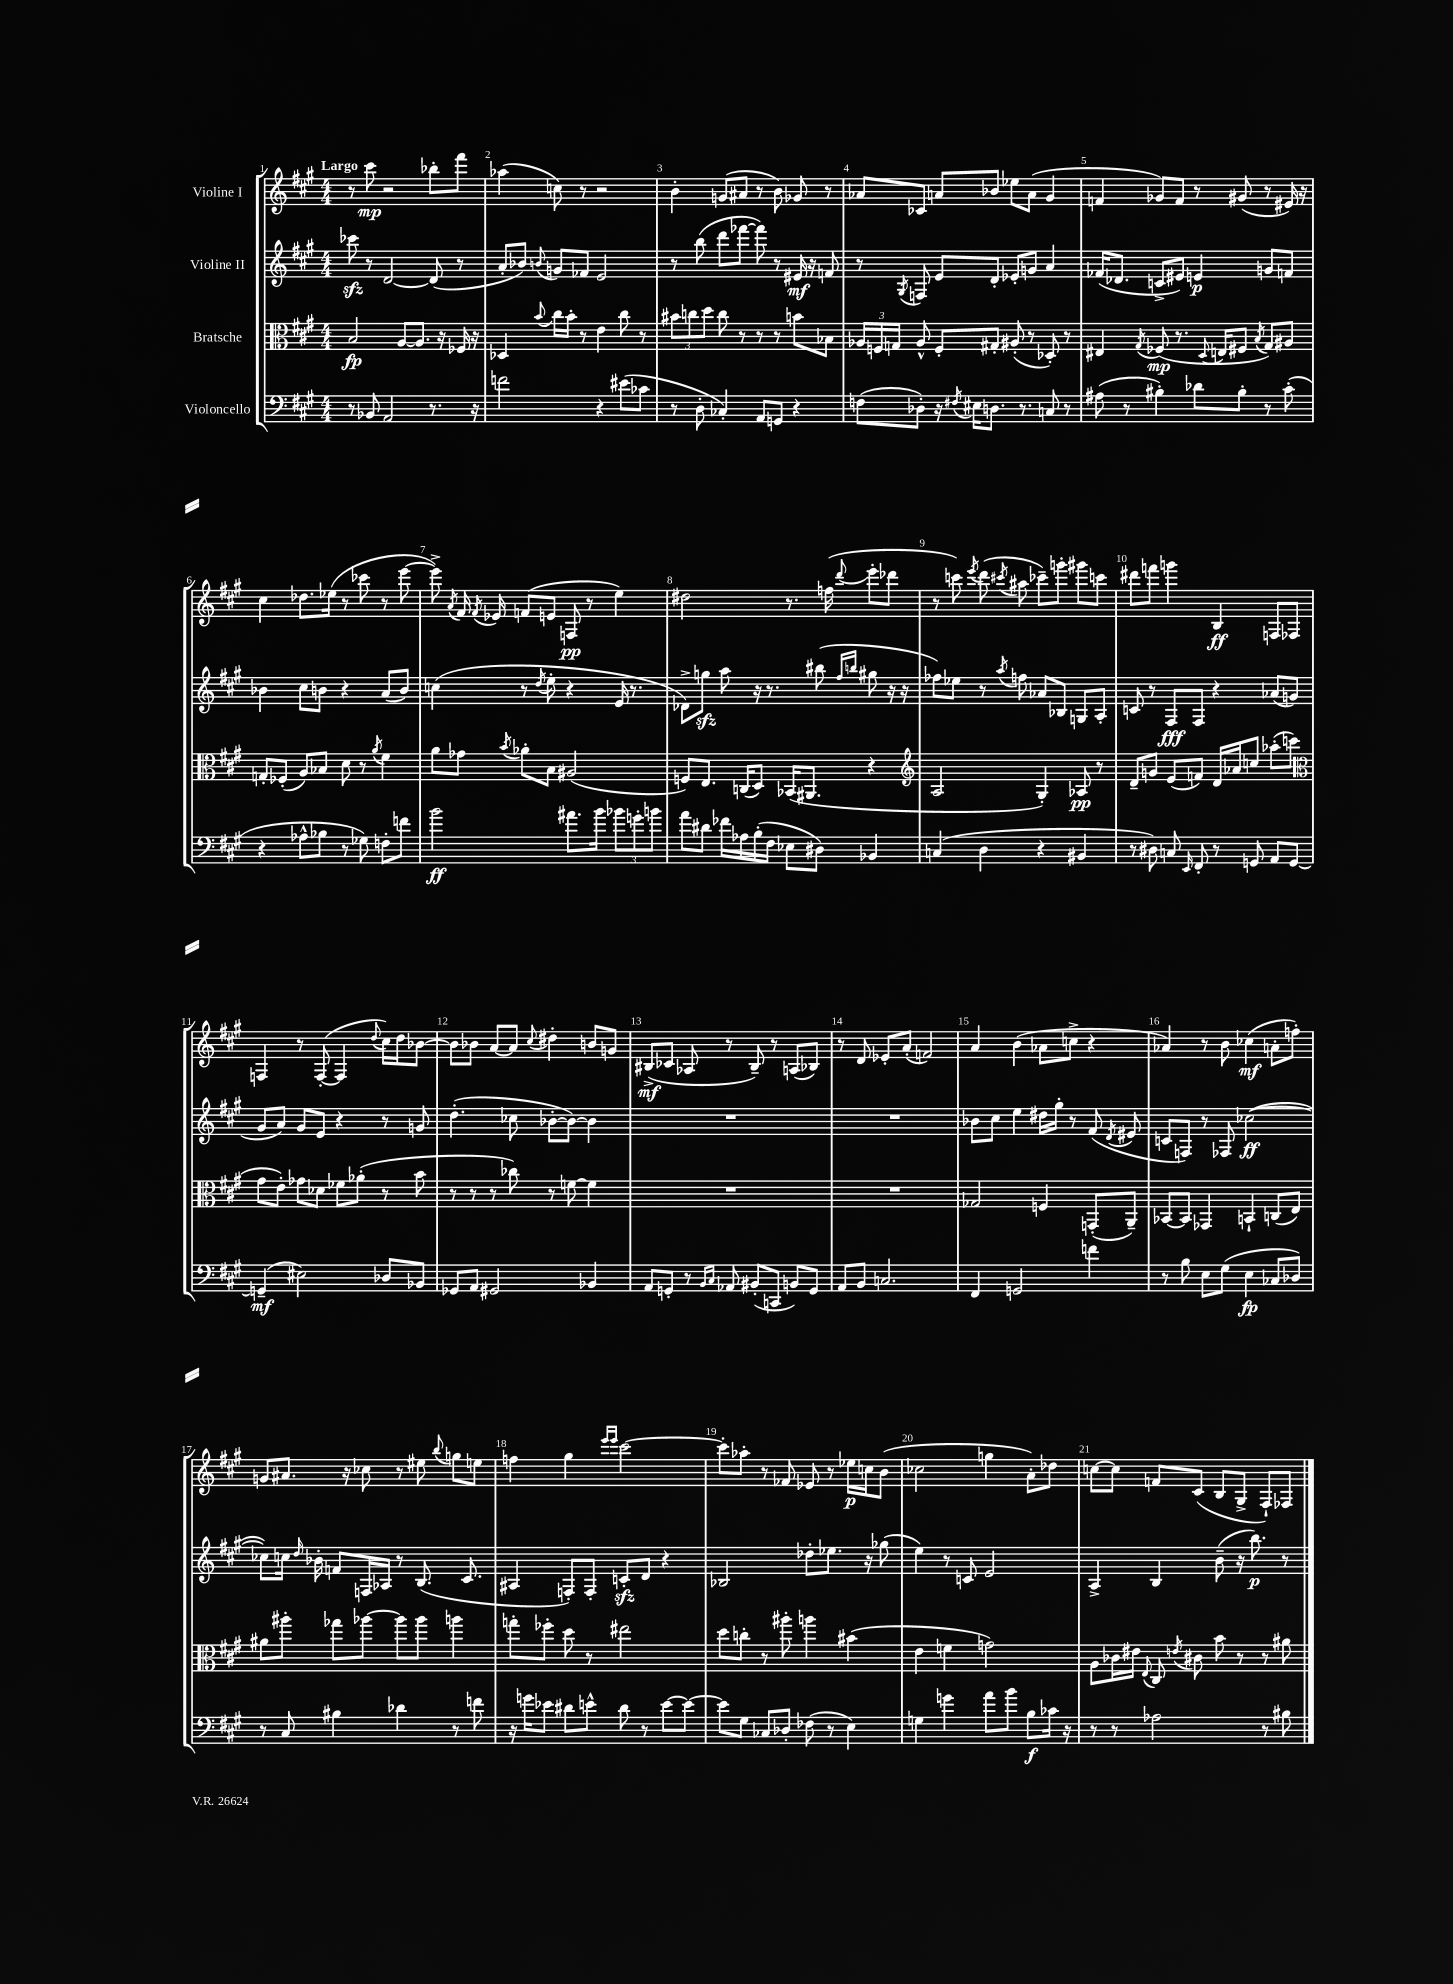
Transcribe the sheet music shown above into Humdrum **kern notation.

**kern	**dynam	**kern	**dynam	**kern	**dynam	**kern	**dynam
*part4	*part4	*part3	*part3	*part2	*part2	*part1	*part1
*staff4	*staff4	*staff3	*staff3	*staff2	*staff2	*staff1	*staff1
*I"Violoncello	*	*I"Bratsche	*	*I"Violine II	*	*I"Violine I	*
*clefF4	*	*clefC3	*	*clefG2	*	*clefG2	*
*k[f#c#g#]	*	*k[f#c#g#]	*	*k[f#c#g#]	*	*k[f#c#g#]	*
*M4/4	*	*M4/4	*	*M4/4	*	*M4/4	*
=1	=1	=1	=1	=1	=1	=1	=1
!	!	!	!	!	!	!LO:TX:a:B:t=Largo	!
8r	.	2B/	fp	8ccc-Xzz\	.	8r	.
8BB-X/	.	.	.	8r	.	8ccc#\	mp
2AA/	.	.	.	[2d/	.	2r	.
.	.	[8A/L	.	.	.	.	.
.	.	8.A/J]	.	.	.	.	.
8.r	.	.	.	(8d/]	.	8bb-X'\L	.
.	.	16r	.	.	.	.	.
.	.	16F-X/	.	8r	.	8fff#\J	.
16r	.	16r	.	.	.	.	.
=2	=2	=2	=2	=2	=2	=2	=2
2fn\	.	4D-X/	.	8a'/L	.	(4aa-X\	.
.	.	.	.	8b-X/J)	.	.	.
.	.	8qqb/	.	8qqbn/	.	.	.
.	.	16cc#\LL	.	8gn/L	.	8ccn\)	.
.	.	16b'\JJ	.	.	.	.	.
.	.	8r	.	8f-X/J	.	8r	.
4r	.	4e\	.	2e/	.	2r	.
(8e#X\L	.	8cc#\	.	.	.	.	.
8c-X\J	.	8r	.	.	.	.	.
=3	=3	=3	=3	=3	=3	=3	=3
8r	.	12b#X\L	.	8r	.	4b'\	.
.	.	12ccn\	.	.	.	.	.
8D'\	.	.	.	(8bb\	.	.	.
.	.	12dd\J	.	.	.	.	.
4C-X'/)	.	8cc\	.	8ddd\L	.	(8gn/L	.
.	.	8r	.	[8fff-X\J	.	8a#X/J	.
8AA/L	.	8r	.	8fff-\])	.	8r	.
8GGn/J	.	8r	.	8r	.	8b\)	.
4r	.	8bn\L	.	16e#X/	mf	8g-X/	.
.	.	.	.	16r	.	.	.
.	.	8B-X\J	.	8fn/	.	8r	.
=4	=4	=4	=4	=4	=4	=4	=4
(8Fn\L	.	24A-X/LL	.	8r	.	8a-X/L	.
.	.	24Fn/	.	.	.	.	.
.	.	24Gn/JJ	.	.	.	.	.
.	.	.	.	8qG#/	.	.	.
8D-X'\J)	.	8A-^^/	.	8Fn/	.	8c-X/J	.
16r	.	8F'/L	.	8e/L	.	8an/L	.
8qF#X/	.	.	.	.	.	.	.
16E#X\KL	.	.	.	.	.	.	.
8.Dn\J	.	8G#X'/J	.	8d'/J	.	8b-X/J	.
.	.	(8A#X'/	.	8e-X'/L	.	8ee-X\L	.
8.r	.	.	.	.	.	.	.
.	.	8r	.	8gn/J	.	(8a\J	.
8Cn/	.	8D-X'/)	.	4a/	.	4g#/	.
8r	.	8r	.	.	.	.	.
=5	=5	=5	=5	=5	=5	=5	=5
(8A#X\	.	4E#X/	.	(16f-X/KL	.	4fn/	.
.	.	.	.	8.d-X/J	.	.	.
8r	.	.	.	.	.	.	.
.	.	8qG#/	.	.	.	.	.
4B#X'\)	.	(8F-X/	mp	8cn^/L	.	8g-X/L)	.
.	.	8.r	.	8e#X/J)	.	8f/J	.
8d-X\L	.	.	.	4en/	p	8r	.
.	.	8qqD/	.	.	.	.	.
.	.	16En/KL	.	.	.	.	.
8B#'\J	.	8F#X/J	.	.	.	(8g#X/	.
.	.	8qB/	.	.	.	.	.
8r	.	8G#/L)	.	8gn/L	.	8r	.
(8c#'\	.	8A#X/J	.	8fn/J	.	16e#X/)	.
.	.	.	.	.	.	16r	.
!!LO:LB:g=z
=6	=6	=6	=6	=6	=6	=6	=6
4r	.	8Gn'/L	.	4b-X\	.	4cc#\	.
.	.	(8F-X'/J	.	.	.	.	.
8A-X^^\L	.	8A/L)	.	8cc#\L	.	8.dd-X\L	.
8B-X\J	.	8B-X/J	.	8bn\J	.	.	.
.	.	.	.	.	.	(16ee-X\Jk	.
8r	.	8d\	.	4r	.	8r	.
8G-X\)	.	8r	.	.	.	8ccc-X\	.
.	.	8qa/	.	.	.	.	.
8Fn'\L	.	4f#\	.	(8a/L	.	8r	.
8fn\J	.	.	.	8b/J)	.	[8eee\	.
=7	=7	=7	=7	=7	=7	=7	=7
2b\	ff	8a\L	.	(4ccn\	.	8eee^\])	.
.	.	.	.	.	.	8qa/	.
.	.	8g-X\J	.	.	.	16f#/	.
.	.	.	.	.	.	8qf#/	.
.	.	.	.	.	.	16e-X/	.
.	.	8qb/	.	.	.	.	.
.	.	8a-X'\L	.	8r	.	(8fn/L	.
.	.	.	.	8qdd/	.	.	.
.	.	8B\J	.	8ee'\	.	8en/J	.
8.a#X\L	.	(2A#X/	.	4r	.	8Fn/	pp
.	.	.	.	.	.	8r	.
16b\Jk	.	.	.	.	.	.	.
12b-X\L	.	.	.	16e/	.	4ee\)	.
.	.	.	.	8.r	.	.	.
12gn'\	.	.	.	.	.	.	.
12bn\J	.	.	.	.	.	.	.
=8	=8	=8	=8	=8	=8	=8	=8
8a\L	.	8Fn/L)	.	8d-X^\L)	.	2dd#X\	.
8d#X\J	.	8.E/J	.	8ggnzz\J	.	.	.
16f-X\LL	.	.	.	8aa\	.	.	.
16A-X\	.	(16Cn/KL	.	.	.	.	.
(16B'\	.	8D/J)	.	16r	.	.	.
16F#\JJ	.	.	.	8.r	.	.	.
8E-X\L	.	(16BB-X/KL	.	.	.	8.r	.
.	.	8.AA#X/J	.	.	.	.	.
8D#X\J)	.	.	.	(8bb#X\	.	.	.
.	.	.	.	.	.	(16ffn\	.
.	.	.	.	16qqff#/LL	.	.	.
.	.	.	.	16qqbbn/JJ	.	8qqddd/	.
4BB-X/	.	4r	.	8gg#X\	.	8eee'\L	.
.	.	.	.	16r	.	8ddd-X\J	.
.	.	.	.	16r	.	.	.
=9	=9	=9	=9	=9	=9	=9	=9
*	*	*clefG2	*	*	*	*	*
(4Cn/	.	2A/	.	8ff-X\L)	.	8r	.
.	.	.	.	8ee-X\J	.	8cccn\)	.
.	.	.	.	.	.	8qeee/	.
4D\	.	.	.	8r	.	(8ddd\	.
.	.	.	.	8qaa/	.	8qccc#X/	.
.	.	.	.	8ffn\	.	8aa#X\	.
4r	.	4G#'/)	.	8a-X/L	.	8ccc-X~\L)	.
.	.	.	.	8B-X/J	.	8gggn'\J	.
4BB#X/	.	8A-X/	pp	8Gn/L	.	8ggg#X\L	.
.	.	8r	.	8A'/J	.	8cccn\J	.
=10	=10	=10	=10	=10	=10	=10	=10
8r	.	8d~/L	.	8cn/	.	8ddd#X\L	.
8D#X\)	.	8gn/J	.	8r	.	8fffn\J	.
8Cn/	.	(8e/L	.	8F#/L	fff	4gggn\	.
16qqEE/	.	.	.	.	.	.	.
8FF#'/	.	8fn/J)	.	8F#/J	.	.	.
8r	.	16d/LL	.	4r	.	4B/	ff
.	.	16a-X/J	.	.	.	.	.
8GGn/	.	8ccn/J	.	.	.	.	.
8AA/L	.	(8aa-X'\L	.	(8a-X/L	.	8Fn/L	.
[8GG/J	.	8cccn\J	.	8gn/J	.	8F-X/J	.
!!LO:LB:g=z
=11	=11	=11	=11	=11	=11	=11	=11
*	*	*clefC3	*	*	*	*	*
(4GGn~/]	mf	8g#\L	.	8g#/L	.	4Fn/	.
.	.	8e'\J)	.	8a/J)	.	.	.
2E#X\)	.	8g-X\L	.	8g#/L	.	8r	.
.	.	8d-X\J	.	8e/J	.	([8F'/	.
.	.	8f-X\L	.	4r	.	4F/]	.
.	.	(8a-X'\J	.	.	.	.	.
.	.	.	.	.	.	8qqdd/	.
8D-X/L	.	8r	.	8r	.	16cc#\LL)	.
.	.	.	.	.	.	16dd\J	.
8BB-X/J	.	8b\	.	8gn/	.	[8b-X\J	.
=12	=12	=12	=12	=12	=12	=12	=12
8GG-X/L	.	8r	.	(4.dd'\	.	8b-\L]	.
8AA/J	.	8r	.	.	.	8b-X\J	.
2GG#X/	.	8r	.	.	.	[8a/L	.
.	.	8cc-X\)	.	8cc-X\	.	8a/J]	.
.	.	.	.	.	.	8qqcc#/	.
.	.	8r	.	[8b-X'\L	.	4dd#X'\	.
.	.	[8fn\	.	8b-\J_)	.	.	.
4BB-X/	.	4f\]	.	4b-\]	.	8bn/L	.
.	.	.	.	.	.	8gn/J	.
=13	=13	=13	=13	=13	=13	=13	=13
8AA/L	.	1r	.	1r	.	(8B#X^/L	mf
8GGn'/J	.	.	.	.	.	8c-X/J	.
8r	.	.	.	.	.	8A-X/	.
16qqBB/LL	.	.	.	.	.	.	.
16qqC#/JJ	.	.	.	.	.	.	.
8AA-X/	.	.	.	.	.	8r	.
(8BB#X'/L	.	.	.	.	.	8B#~/)	.
8CCn/J	.	.	.	.	.	8r	.
8BBn/L)	.	.	.	.	.	(8An/L	.
8GG/J	.	.	.	.	.	8B-X/J)	.
=14	=14	=14	=14	=14	=14	=14	=14
8AA/L	.	1r	.	1r	.	8r	.
8BB/J	.	.	.	.	.	8d/	.
2.Cn/	.	.	.	.	.	8e-X'/L	.
.	.	.	.	.	.	(8a'/J	.
.	.	.	.	.	.	2fn/)	.
=15	=15	=15	=15	=15	=15	=15	=15
4FF#/	.	2G-X/	.	8b-X\L	.	4a/	.
.	.	.	.	8cc#\J	.	.	.
2GGn/	.	.	.	4ee\	.	(4b\	.
.	.	4Fn/	.	16dd#X\LL	.	8a-X\L	.
.	.	.	.	16gg#'\JJ	.	.	.
.	.	.	.	8r	.	8ccn^\J	.
4fn\	.	(8GGn'/L	.	(8f#/	.	4r	.
.	.	.	.	8qd/	.	.	.
.	.	8AA~/J)	.	8e#X/	.	.	.
=16	=16	=16	=16	=16	=16	=16	=16
8r	.	[8BB-X/L	.	8cn/L	.	4a-X/)	.
8B\	.	8BB-/J]	.	8Fn/J)	.	.	.
8E\L	.	4GG-X/	.	8r	.	8r	.
(8G#\J	.	.	.	8F-X/	.	8b\	.
4E\	fp	4BBn`/	.	([2cc-X\	ff	(4cc-X\	mf
8C-X/L	.	(8Cn/L	.	.	.	8an'\L	.
8D-X/J)	.	8E/J)	.	.	.	8ffn'\J)	.
!!LO:LB:g=z
=17	=17	=17	=17	=17	=17	=17	=17
8r	.	8a#X\L	.	8cc-X\L])	.	8gn/L	.
8C#/	.	8aa#X'\J	.	16ccn\Jk	.	8.a#X/J	.
.	.	.	.	16qqdd/	.	.	.
.	.	.	.	16b-X'\	.	.	.
4B#X\	.	8gg-X\L	.	8fn/L	.	.	.
.	.	.	.	.	.	16r	.
.	.	[8aa-X\J	.	16Fn/L	.	8cc-X\	.
.	.	.	.	16A-X/JJ	.	.	.
4d-X\	.	8aa-\L]	.	8r	.	8r	.
.	.	8aa-\J	.	(8.B/	.	8ee#X\	.
.	.	.	.	.	.	8qqbb/	.
8r	.	4aan\	.	.	.	8ggn\L	.
.	.	.	.	8.c#/	.	.	.
8fn\	.	.	.	.	.	8een\J	.
=18	=18	=18	=18	=18	=18	=18	=18
16r	.	8ggn'\L	.	4A#X/	.	4ffn\	.
16gn\KL	.	.	.	.	.	.	.
8e-X\J	.	8ff-X'\J	.	.	.	.	.
8d#X\L	.	8dd\	.	8Fn'/L)	.	4gg#\	.
8en^^\J	.	8r	.	8F'/J	.	.	.
.	.	.	.	.	.	16qqeee/LL	.
.	.	.	.	.	.	16qqeee/JJ	.
8d#\	.	2ee#X\	.	8cnzz'/L	.	[2ccc#\	.
8r	.	.	.	8d/J	.	.	.
[8e\L	.	.	.	4r	.	.	.
8e\J_	.	.	.	.	.	.	.
=19	=19	=19	=19	=19	=19	=19	=19
8e\L]	.	8dd\L	.	2B-X/	.	8ccc#'\L]	.
8G#\J	.	8ccn'\J	.	.	.	8aa-X'\J	.
8C-X/L	.	8r	.	.	.	8r	.
8D-X'/J	.	8aa#X'\	.	.	.	8f-X/	.
(8F-X\	.	4aan\	.	8dd-X'\L	.	8e-X/	.
8r	.	.	.	8.ee-X\J	.	8r	.
4E\)	.	(4b#X\	.	.	.	16ee-X\LL	p
.	.	.	.	16r	.	16ccn\J	.
.	.	.	.	(8gg-X\	.	(8b\J	.
=20	=20	=20	=20	=20	=20	=20	=20
4Gn\	.	4e\	.	4ee\)	.	2cc-X\	.
4gn\	.	4fn\	.	8r	.	.	.
.	.	.	.	8cn/	.	.	.
8a\L	.	2gn\)	.	2e/	.	4ggn\	.
8b\J	.	.	.	.	.	.	.
8B\L	f	.	.	.	.	8a'\L)	.
16c-X\Jk	.	.	.	.	.	8dd-X\J	.
16r	.	.	.	.	.	.	.
=21	=21	=21	=21	=21	=21	=21	=21
8r	.	8A\L	.	4A^/	.	[8ccn\L	.
8r	.	16c-X\L	.	.	.	8cc\J]	.
.	.	16e#X\JJ	.	.	.	.	.
.	.	8qqE/	.	.	.	.	.
2A-X\	.	8C#/	.	4B/	.	8fn/L	.
.	.	8qen/	.	.	.	.	.
.	.	8c#X\	.	.	.	(8c#/J	.
.	.	8b\	.	(8b~\	.	8B/L	.
.	.	8r	.	16r	.	8G#^/J	.
.	.	.	.	8.bb\)	p	.	.
8r	.	8r	.	.	.	8F#`/L)	.
8B#X\	.	8a#X\	.	8r	.	8F-X/J	.
==	==	==	==	==	==	==	==
*-	*-	*-	*-	*-	*-	*-	*-
